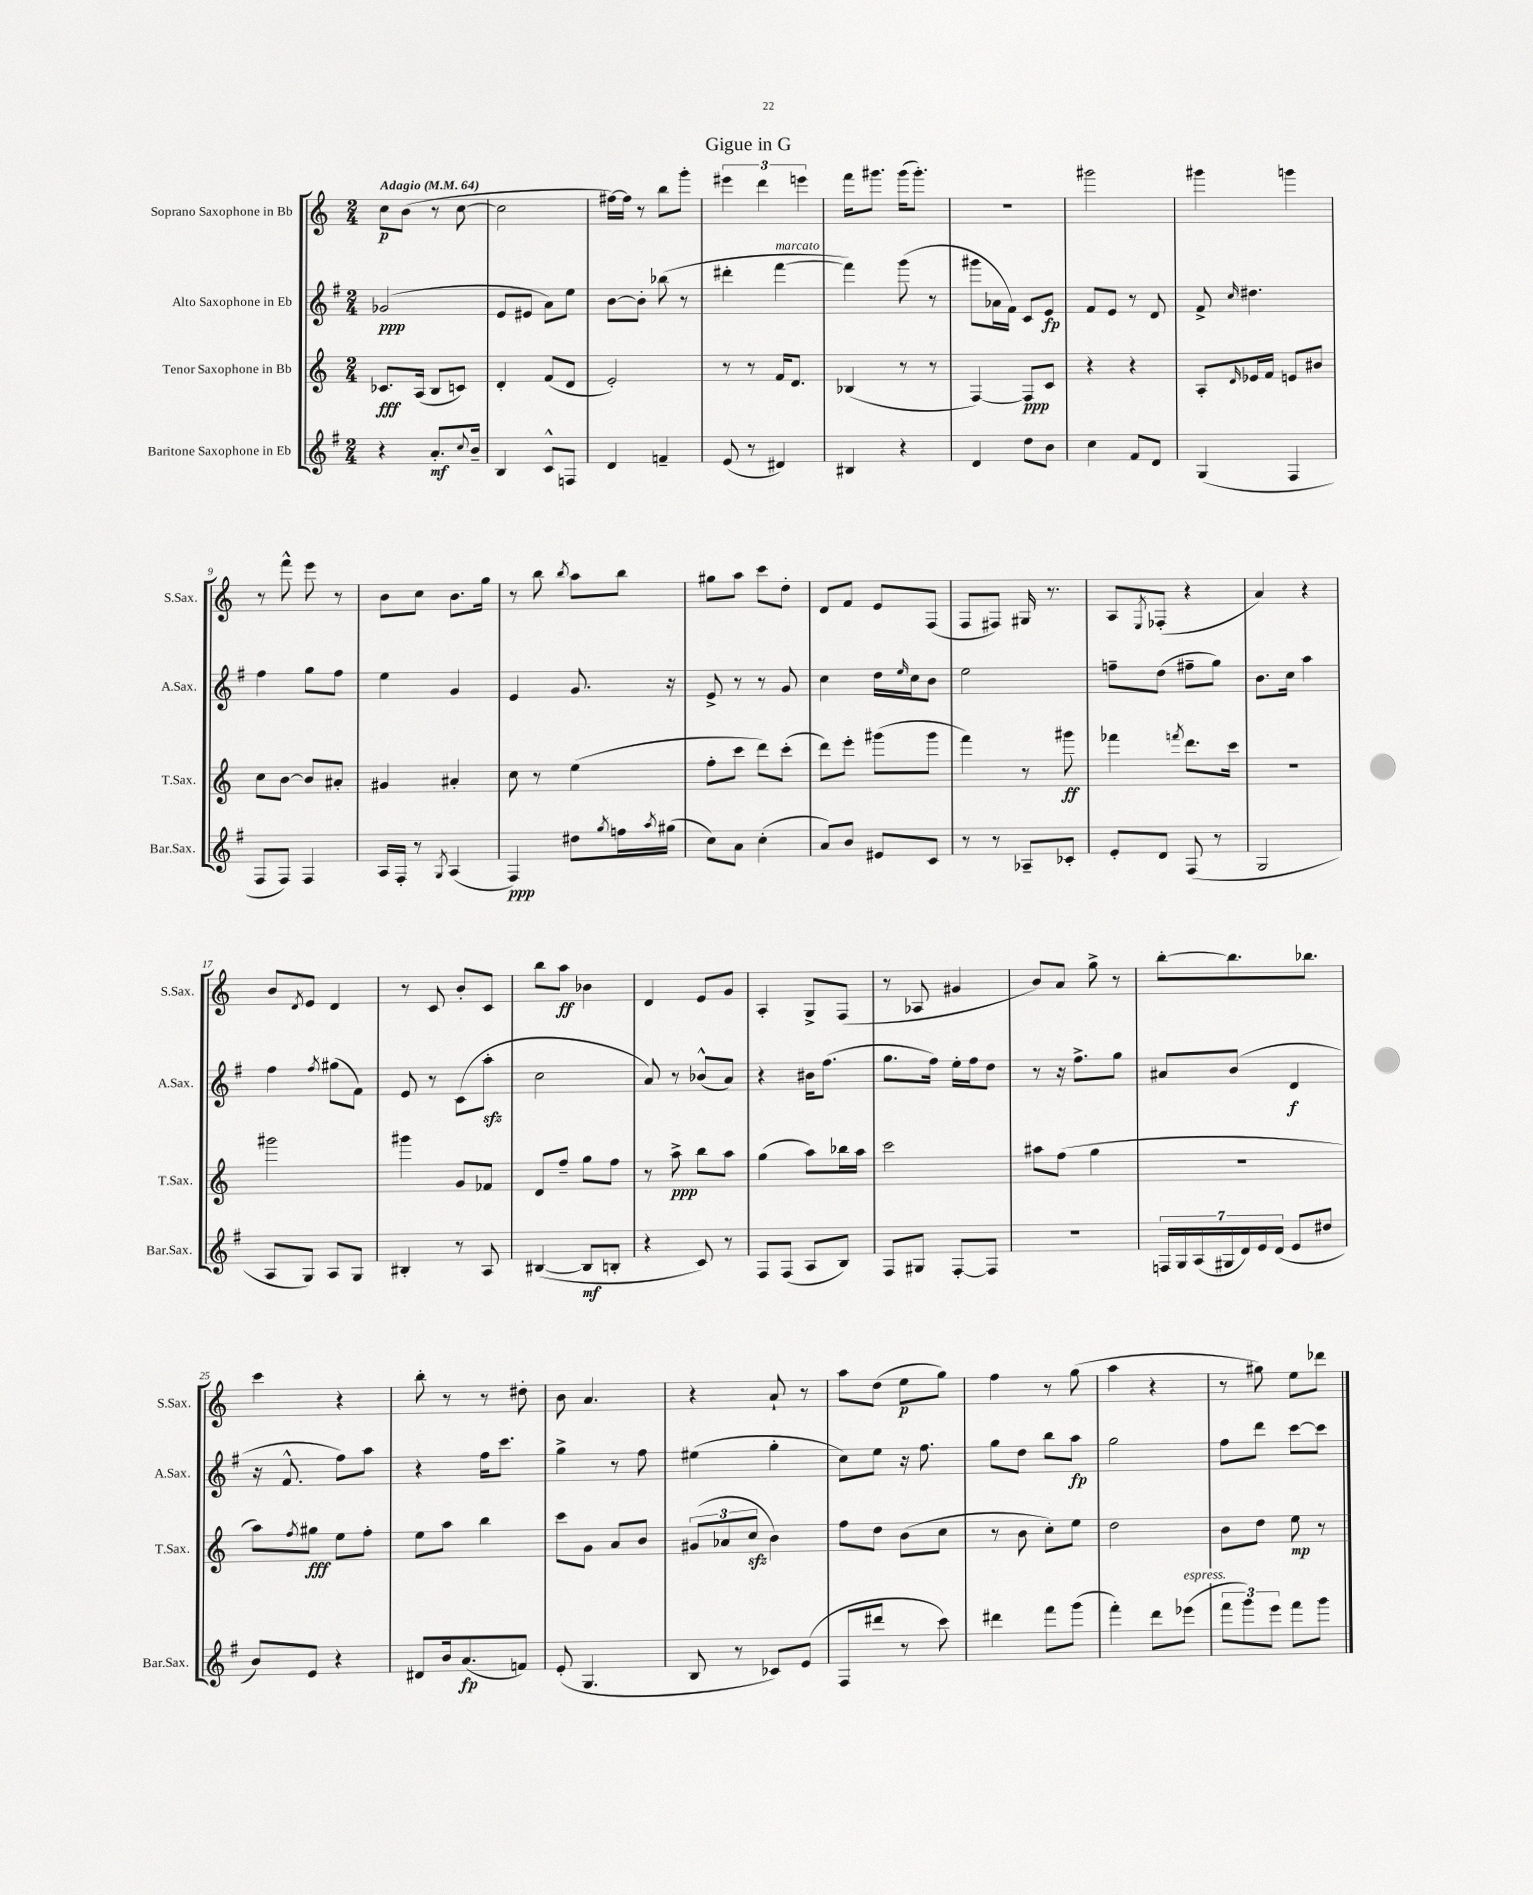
\header { title = "Gigue in G" }
<<
\new StaffGroup <<
\new Staff = "s0" \with { instrumentName = "Soprano Saxophone in Bb" shortInstrumentName = "S.Sax." } {
    \clef treble \key c \major \numericTimeSignature \time 2/4 \tempo "Adagio" 4 = 64
    c''8\p b'8( r8 c''8~ |
    c''2 |
    fis''16~) fis''16 r8 b''8 g'''8-. |
    \tuplet 3/2 { eis'''4 d'''4 e'''4 } |
    f'''16 gis'''8. gis'''16( gis'''8.-.) |
    R2 |
    gis'''2 |
    gis'''4 g'''4 |
    r8 f'''8-^ e'''8 r8 |
    b'8 c''8 b'8. g''16 |
    r8 b''8 \acciaccatura { b''8 } a''8 b''8 |
    gis''8 a''8 c'''8 d''8-. |
    d'8 f'8 e'8 f8( |
    f8 fis8) gis16 r8. |
    a8 \acciaccatura { e8 } fes8-.( r4 |
    a'4) r4 |
    b'8 \acciaccatura { d'8 } e'8 d'4 |
    r8 c'8 b'8-. c'8 |
    b''8 a''8\ff bes'4 |
    d'4 e'8 g'8 |
    a4-. g8-> f8( |
    r8 aes8 gis'4 |
    b'8) a'8 g''8-> r8 |
    b''8~-. b''8. bes''8. |
    c'''4 r4 |
    b''8-. r8 r8 dis''8-. |
    b'8 a'4. |
    r4 a'8-! r8 |
    a''8 d''8( e''8\p g''8) |
    f''4 r8 g''8( |
    a''4 r4 |
    r8 gis''8) e''8 des'''8 \bar "|." |
}
\new Staff = "s1" \with { instrumentName = "Alto Saxophone in Eb" shortInstrumentName = "A.Sax." } {
    \clef treble \key g \major \numericTimeSignature \time 2/4
    ges'2\ppp( |
    e'8 eis'8 a'8) e''8 |
    b'8~ b'8-. bes''8( r8 |
    dis'''4-. fis'''4~^\markup { \italic "marcato" } |
    fis'''4) g'''8( r8 |
    gis'''8 aes'16 fis'16) c'8 e'8\fp |
    fis'8 e'8 r8 d'8 |
    fis'8-> \grace { c''16 } dis''4. |
    fis''4 g''8 fis''8 |
    e''4 g'4 |
    e'4 g'8. r16 |
    e'8-> r8 r8 g'8 |
    c''4 d''16 \grace { e''16 } c''16 b'8 |
    e''2 |
    f''8-- d''8( fis''8-- g''8) |
    b'8. c''16 a''4 |
    fis''4 \acciaccatura { fis''8 } gis''8( fis'8) |
    e'8 r8 c'8( a''8-.\sfz |
    c''2 |
    a'8) r8 bes'8-^( a'8) |
    r4 bis'16 fis''8.( |
    g''8. fis''16) e''16-. fis''16 d''8 |
    r8 r16 fis''8.-> g''8 |
    ais'8 b'8( d'4\f |
    r16 fis'8.-^ fis''8) a''8 |
    r4 fis''16 c'''8. |
    g''4-> r8 fis''8 |
    eis''4( g''4-. |
    c''8) e''8 r16 fis''8. |
    g''8 d''8 b''8 a''8\fp |
    g''2 |
    fis''8 d'''8 c'''8~ c'''8 \bar "|." |
}
\new Staff = "s2" \with { instrumentName = "Tenor Saxophone in Bb" shortInstrumentName = "T.Sax." } {
    \clef treble \key c \major \numericTimeSignature \time 2/4
    ces'8.\fff a16( b8 c'8) |
    d'4-. f'8( d'8 |
    e'2-.) |
    r8 r8 f'16 d'8. |
    bes4( r8 r8 |
    f4~) f8\ppp c'8 |
    r4 r4 |
    a8-. \grace { d'16 } ees'16 f'16 e'8 bis'8 |
    c''8 b'8~ b'8 ais'8-. |
    gis'4 ais'4-. |
    c''8 r8 e''4( |
    f''8-. c'''8 d'''8) c'''8-.( |
    d'''8) e'''8-. gis'''8( gis'''8 |
    f'''4) r8 gis'''8\ff |
    fes'''4 \acciaccatura { f'''8 } d'''8. c'''16 |
    r2 |
    gis'''2 |
    gis'''4 g'8 fes'8 |
    d'8 f''8-- g''8 f''8 |
    r8 a''8->\ppp b''8 a''8 |
    g''4( a''8) bes''16 a''16 |
    c'''2 |
    ais''8 f''8( g''4 |
    r2 |
    a''8) \acciaccatura { f''8 } gis''8\fff e''8 f''8-. |
    e''8 a''8 b''4 |
    c'''8 g'8 a'8 b'8 |
    \tuplet 3/2 { gis'8( aes'8 c''8\sfz } b'4) |
    f''8 d''8 b'8( c''8 |
    r8 b'8 c''8-.) e''8 |
    d''2 |
    b'8 d''8 e''8\mp r8 \bar "|." |
}
\new Staff = "s3" \with { instrumentName = "Baritone Saxophone in Eb" shortInstrumentName = "Bar.Sax." } {
    \clef treble \key g \major \numericTimeSignature \time 2/4
    r4 a'8.-.\mf \appoggiatura { c''8 } b'16-- |
    b4 c'8-^ f8 |
    d'4 f'4-- |
    e'8( r8 dis'4) |
    bis4 r4 |
    d'4 d''8 b'8 |
    c''4 fis'8 d'8 |
    g4( fis4 |
    fis8 fis8) fis4 |
    a16 fis16-. r8 \acciaccatura { g8 } a4( |
    fis4\ppp) dis''8 \acciaccatura { g''8 } f''16 \acciaccatura { a''8 } gis''16( |
    c''8) a'8 c''4-.( |
    a'8) b'8 eis'8 c'8 |
    r8 r8 aes8-- ces'8-. |
    e'8-. d'8 fis8( r8 |
    g2 |
    a8 g8) a8 g8 |
    bis4-. r8 a8 |
    bis4~( bis8\mf b8-. |
    r4 c'8) r8 |
    fis8 fis8( a8 b8) |
    fis8 gis8 fis8~-. fis8 |
    R2 |
    \tuplet 7/4 { f16 g16 a16( gis16 d'16) e'16 d'16( } e'8 dis''8 |
    b'8) e'8 r4 |
    dis'8 b'16 a'8.\fp( f'8) |
    e'8-.( g4. |
    b8 r8 ces'8) e'8( |
    fis8 dis'''8 r8 c'''8) |
    dis'''4 fis'''8 g'''8( |
    fis'''4-.) d'''8 ees'''8^\markup { \italic "espress." }( |
    \tuplet 3/2 { fis'''8 g'''8) e'''8 } fis'''8 g'''8 \bar "|." |
}
>>
>>
